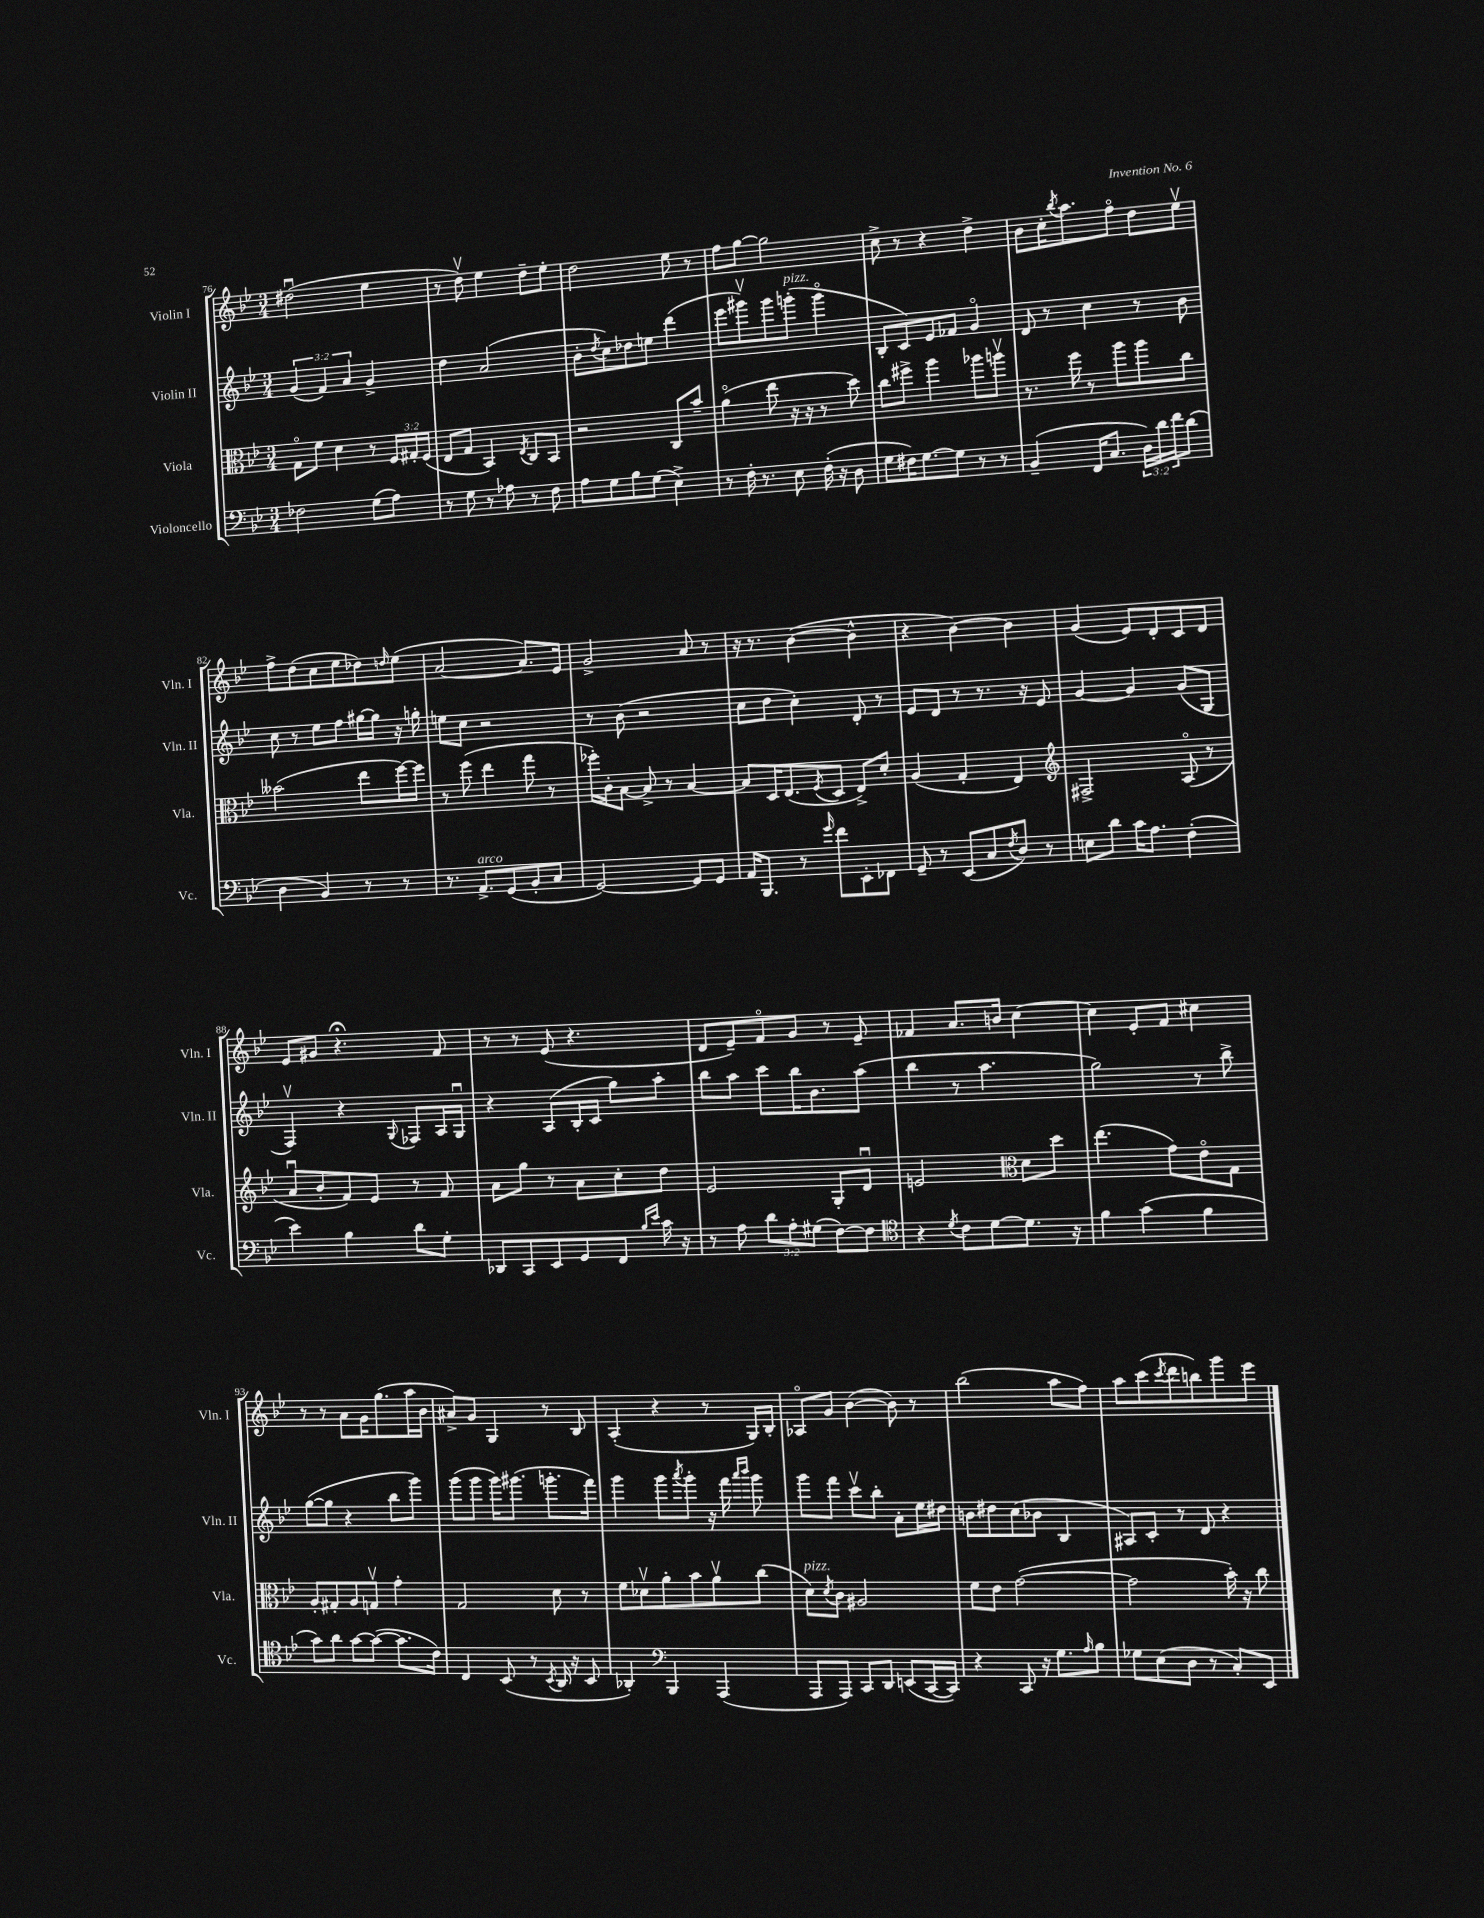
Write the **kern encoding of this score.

**kern	**kern	**kern	**kern
*part4	*part3	*part2	*part1
*staff4	*staff3	*staff2	*staff1
*I"Violoncello	*I"Viola	*I"Violin II	*I"Violin I
*I'Vc.	*I'Vla.	*I'Vln. II	*I'Vln. I
*clefF4	*clefC3	*clefG2	*clefG2
*k[b-e-]	*k[b-e-]	*k[b-e-]	*k[b-e-]
*M3/4	*M3/4	*M3/4	*M3/4
=76	=76	=76	=76
2F-X\	8G\L	(6g/	(2dd#Xu\
.	8f\J	.	.
.	.	6f/)	.
.	4d\	.	.
.	.	6a/	.
(8G\L	8r	4g^/	4ee-\
8A\J)	24F/LL	.	.
.	24G#X'/	.	.
.	(24F/JJ	.	.
=77	=77	=77	=77
8r	8E-/L	4dd\	8r
8G\	8G/J	.	8ddv\)
8r	4BB-/)	(2a/	4ee-\
8A-X\	.	.	.
.	8qE-/	.	.
8r	8C/L	.	8dd~\L
8F\	8BB-/J	.	8ee-'\J
=78	=78	=78	=78
8A\L	2r	8b-'\L	2dd\
.	.	8qdd/	.
8G\	.	8cc\)	.
8B-\	.	8dd-X\	.
(8G\J	.	8een\J	.
4E-^\)	8C/L	(4ddd\	8ee-\
.	8b-~/J	.	8r
=79	=79	=79	=79
8r	(4a\	8eee-\L	8ff\L
16F'\	.	8ggg#Xv\)	[8gg\J
8.r	.	.	.
.	8ee-\	8ggg#\	2gg\]
!	!	!LO:TX:a:i:t=pizz.	!
8E-\	16r	(8gggn'\J	.
.	16r	.	.
(16F'\	8r	4ggg\	.
16r	.	.	.
8D\	8dd\)	.	.
=80	=80	=80	=80
8G\L	8cc\L	8B-'/L	8cc^\
16F#X\K)	8ff#X^\J	8c/)	8r
[8.G\	.	.	.
.	4aa\	8e-/	4r
8G\J]	.	8f-X/J	.
8r	8aa-X\L	4g/	4dd^\
8r	8aanv\J	.	.
=81	=81	=81	=81
(4BB-~/	8.r	8d/	8b-\L
.	.	8r	16cc'\K
.	.	.	8qbb-/
.	16ff\	.	8.aa\
16FF/KL	8r	4cc\	.
8.C/J	.	.	.
.	8aa\L	.	8ff\J
24D\LL)	8aa\	8r	8dd\L
24d\	.	.	.
24f\J	.	.	.
(8d\J	8cc\J	8b-\	8ee-v\J
!!LO:LB:g=z
=82	=82	=82	=82
4D\	(2b--X\	8cc\	8ff^\L
.	.	8r	(8dd\
4BB-/)	.	8ee-\L	8cc\
.	.	8ff\J	8ee-\
8r	8ee-\L	[16gg#X\LL	8dd-X\)
.	.	16gg#\JJ]	.
.	.	.	16qqddn/
8r	[16ff\L)	16r	(8ee-\J
.	16ff\JJ]	16ggn'\	.
=83	=83	=83	=83
8.r	8r	8een\L	[2a/
.	(8ff\	8cc\J	.
!LO:TX:a:i:t=arco	!	!	!
8.AA^/L	.	.	.
.	4ee-\	2r	.
(8GG/	.	.	.
8BB-'/	8gg\	.	8.a/L])
8C/J	8r	.	.
.	.	.	16e-/Jk
=84	=84	=84	=84
[2GG/)	16ff-X'\LL)	8r	2g^/
.	16c'\J	.	.
.	[8B-\J	(8b-\	.
.	8B-^/]	2r	.
.	8r	.	.
8GG/L]	[4B-/	.	8a/
8GG/J	.	.	8r
=85	=85	=85	=85
16AA/KL	8B-/L]	8cc\L	16r
8.BBB-/J	.	.	8.r
.	16D/K	8dd\J	.
.	(8.E-/	.	.
8r	.	4cc'\)	([4b-\
16qqg/	8qF/	.	.
8f\L	8D/J	.	.
8EE-'\	8E-^/L)	8d'/	4b-^^\]
8FF-X\J	8d'/J	8r	.
=86	=86	=86	=86
8GG~/	(4A/	8e-/L	4r
8r	.	8d/J	.
(8EE-/L	4G'/	8r	[4b-\)
8C/	.	8.r	.
8qF/	.	.	.
8D/J)	4E-/)	.	4b-\]
.	.	16r	.
8r	.	8e-/	.
=87	=87	=87	=87
*	*clefG2	*	*
8En\L	2F#X^/	[4g/	(4g/
8d\J	.	.	.
16c\KL	.	4g/]	8e-/L)
8.A\J	.	.	.
.	.	.	8d'/
(4F'\	(8A/	(8g/L	8c/
.	8r	8G/J	8d/J
!!LO:LB:g=z
=88	=88	=88	=88
4e-\)	8au/L	4Fv/)	8e-/L
.	8b-'/	.	8g#X/J
4B-\	8f/)	4r	4.r;<
.	8e-/J	.	.
.	.	8qqG/	.
8d\L	8r	8F-X/L	.
8G'\J	8f/	16A/L	8f/
.	.	16Gu/JJ	.
=89	=89	=89	=89
8DD-X/L	8a\L	4r	8r
8CC/	8gg\J	.	8r
8EE-/	8r	(8A/L	(8e-/
8GG/	8a\L	16B-'/L	4.r
.	.	16c/JJ	.
8FF/J	8cc'\	8gg\L)	.
16qqB-/LL	.	.	.
16qqe-/JJ	.	.	.
16c\	8dd\J	8aa'\J	.
16r	.	.	.
=90	=90	=90	=90
8r	2e-/	8bb-\L	8d/L
8A\	.	8aa\J	8e-~/)
12d\L	.	8ccc\L	8f/
12A'\	.	.	.
.	.	16bb-\K	8g/J
(12G#X\J	.	.	.
.	.	8.b-\	.
[8F\L)	8G'/L	.	8r
8F\J]	8du/J	(8aa\J	8e-~/
=91	=91	=91	=91
*clefC4	*	*	*
4r	2en/	4bb-\	4f-X/
8qd/	.	.	.
8c\L	.	8r	8.a/L
[8d\	.	4.aa\	.
.	.	.	16bn/Jk
*	*clefC3	*	*
8.d\J]	8d\L	.	[4cc\
.	8dd\J	.	.
16r	.	.	.
=92	=92	=92	=92
4f\	(4.ee-\	2gg\)	4cc\]
(4g\	.	.	8e-'/L
.	8g\L)	.	8f/J
4f\	8e-\	8r	4cc#X\
.	8G\J	8bb-^\	.
!!LO:LB:g=z
=93	=93	=93	=93
8g\L)	8A'/L	([8gg\L	8r
8a\J	8G#X'/	8gg\J]	8r
[8g\L	8A/	4r	8a\L
(8g\J_	8Gnv/J	.	16g\K
.	.	.	(8.gg\
8.g\L]	4g'\	8bb-\L	.
.	.	8ggg\J)	16aa\L
16c\Jk)	.	.	16b-\JJ
=94	=94	=94	=94
4C/	2G/	(8ggg\L	8a#X^/L)
.	.	8ggg\J	8g/J
(8BB-/	.	16ggg\KL)	4G/
.	.	(8.ggg#X\J	.
8r	.	.	.
8qBB-/	.	.	.
16AA/	8d\	8.gggn'\L	8r
16r	.	.	.
8BB-/	8r	.	8B-/
.	.	16fff\Jk)	.
=95	=95	=95	=95
4AA-X'/)	8f\L	4ggg\	(4A'/
.	8d-Xv\	.	.
*clefF4	*	*	*
4BBB-/	8a'\	8ggg\L	4r
.	.	8qaaa/	.
.	8b-\	8ggg'\J	.
(4AAA/	8av\	16r	8r
.	.	16fff\	.
.	.	16qqaaa/LL	.
.	.	16qqbbb-/JJ	.
.	(8cc\J	8ggg\	16G/LL)
.	.	.	16B-'/JJ
=96	=96	=96	=96
!	!LO:TX:a:i:t=pizz.	!	!
8AAA/L	8d\L)	8ggg\L	8A-X/L
.	8qd/	.	.
8AAA/J)	8c\J	8fff\J	8g/J
8CC/L	2A#X/	8cccv\L	([4b-\
8DD/J	.	8bb-'\J	.
(8EEn/L	.	8a'\L	8b-\])
[16CC/L	.	16ee-\L	8r
16CC/JJ])	.	16dd#X\JJ	.
=97	=97	=97	=97
4r	8f\L	8bn\L	(2bb-\
.	8e-\J	8dd#X\	.
8CC/	([2g\	(8cc\	.
16r	.	8b-X\J	.
8.G\L	.	.	.
.	.	4B-/	8aa\L
16qqA/	.	.	.
8B-\J	.	.	8ff\J)
=98	=98	=98	=98
8G-X\L	2g\]	8A#X/L)	8aa\L
(8E-\	.	8c'/J	(8ccc\
.	.	.	8qccc/
8D\J	.	8r	8ddd\
8r	.	8d/	8bbn\)
8C'/L)	16b-'\)	4r	8ggg\
.	16r	.	.
8EE-/J	8cc\	.	8eee-\J
==	==	==	==
*-	*-	*-	*-
